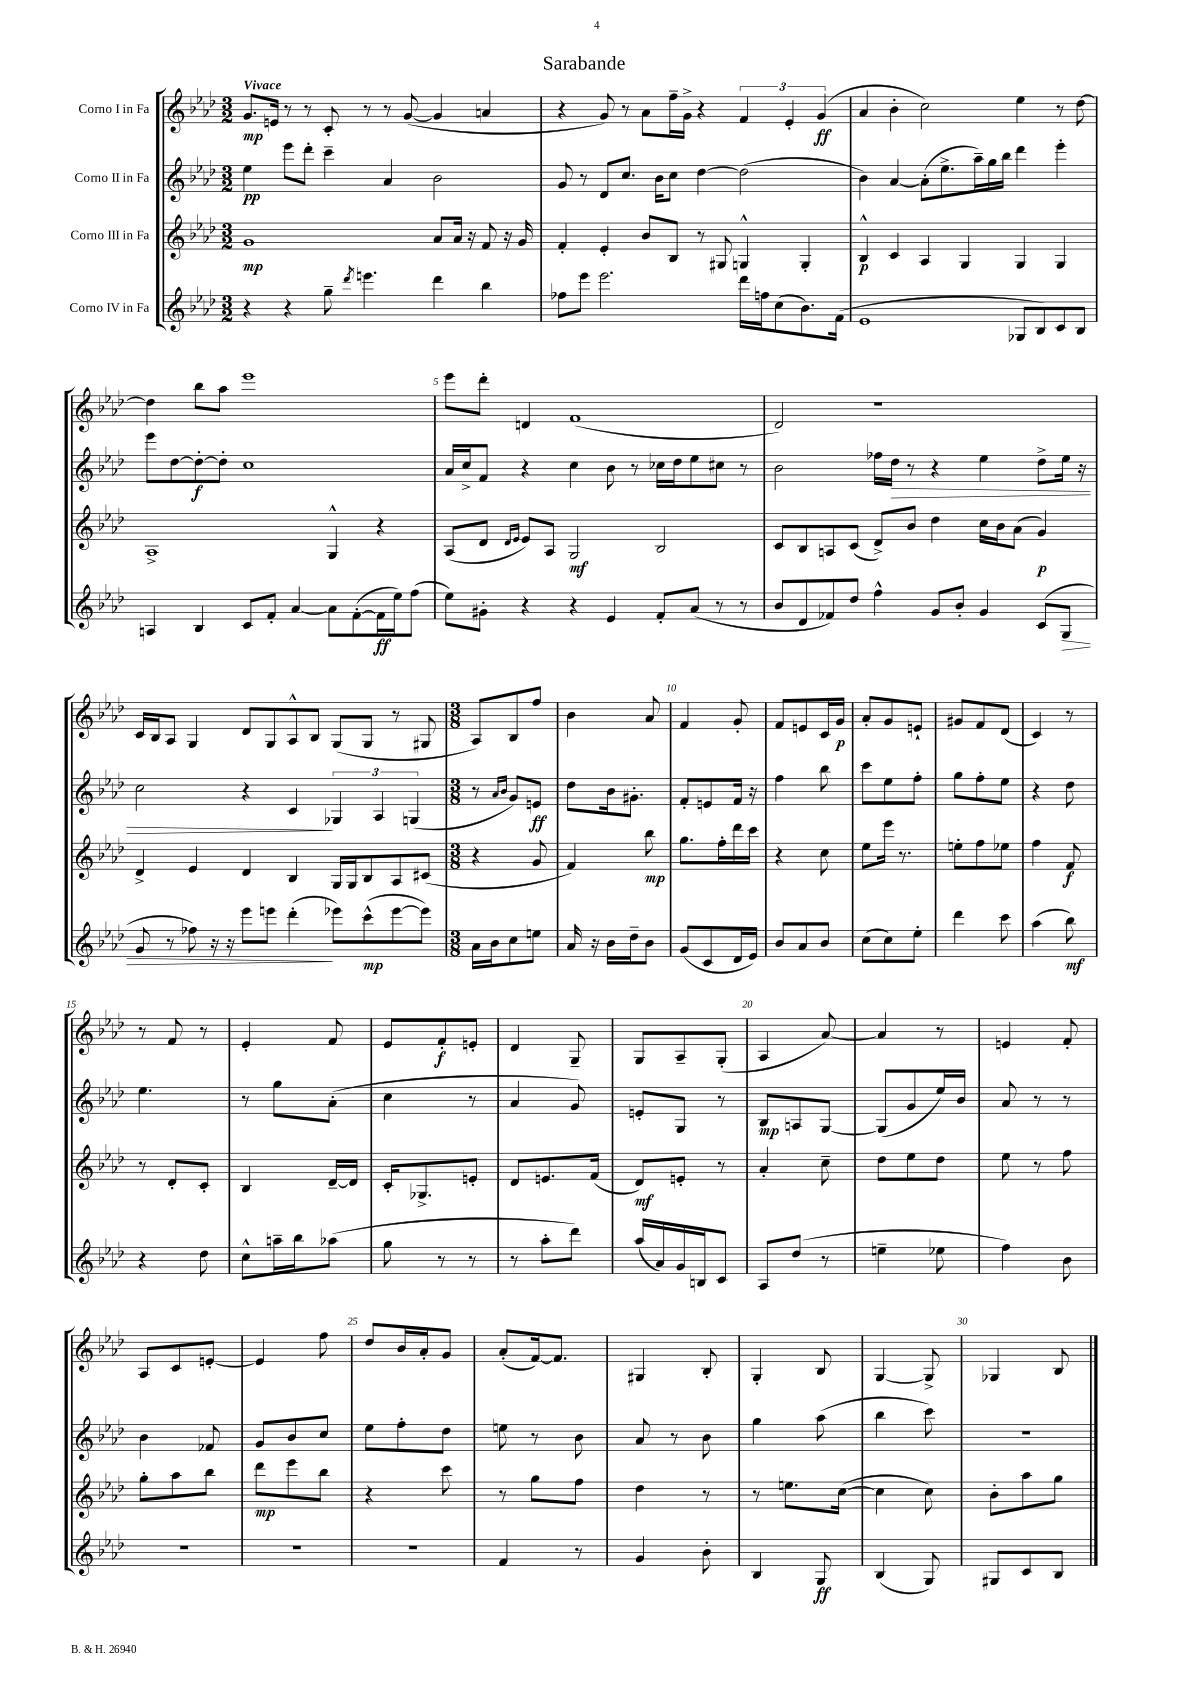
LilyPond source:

\header { title = "Sarabande" }
<<
\new StaffGroup <<
\new Staff = "s0" \with { instrumentName = "Corno I in Fa" } {
    \clef treble \key aes \major \numericTimeSignature \time 3/2 \tempo "Vivace"
    \autoBeamOff g'8.[\mp e'16] r8 r8 c'8-. r8 r8 g'8~( g'4 a'4 |
    r4 g'8) r8 aes'8[ f''16-- g'16]-> r4 \tuplet 3/2 { f'4 ees'4-. g'4\ff( } |
    aes'4 bes'4-. c''2) ees''4 r8 des''8~ |
    des''4 bes''8[ aes''8] ees'''1 |
    ees'''8[ des'''8]-. d'4 f'1( |
    des'2) r1 |
    c'16[ bes16 aes8] g4 des'8[ g8 aes8-^ bes8] g8[( g8] r8 gis8 |
    \numericTimeSignature \time 3/8 aes8[) bes8 f''8] |
    bes'4 aes'8 |
    f'4 g'8-. |
    f'8[ e'8 c'16 g'16]\p |
    aes'8[-. g'8 e'8]-! |
    gis'8[ f'8 des'8]( |
    c'4) r8 |
    r8 f'8 r8 |
    ees'4-. f'8 |
    ees'8[ f'8-.\f e'8]-. |
    des'4 g8-- |
    g8[ aes8-- g8]-.( |
    aes4 aes'8~) |
    aes'4 r8 |
    e'4 f'8-. |
    aes8[ c'8 e'8]~-. |
    e'4 f''8 |
    des''8[ bes'16 aes'16-. g'8] |
    aes'8[-.( f'16~) f'8.] |
    gis4 bes8-. |
    g4-. bes8 |
    g4~ g8-> |
    ges4 bes8 \bar "|." |
}
\new Staff = "s1" \with { instrumentName = "Corno II in Fa" } {
    \clef treble \key aes \major \numericTimeSignature \time 3/2
    \autoBeamOff ees''4\pp ees'''8[ des'''8]-. c'''4-- aes'4 bes'2 |
    g'8 r8 des'8[ c''8.] bes'16[ c''8] des''4~ des''2( |
    bes'4) aes'4~ aes'8[-.( ees''8.-> aes''16--) g''16 bes''16] des'''4 ees'''4-. |
    ees'''8[ des''8~ des''8~-.\f des''8]-. c''1 |
    aes'16[ c''16-> f'8] r4 c''4 bes'8 r8 ces''16[ des''16 ees''8 cis''8] r8 |
    bes'2 fes''16[ des''16]\> r8 r4 ees''4 des''8[-> ees''16] r16 |
    c''2 r4 c'4\! \tuplet 3/2 { ges4 aes4 g4( } |
    \numericTimeSignature \time 3/8 r8 \grace { aes'16[ bes'16] } g'8[) e'8]\ff |
    des''8[ bes'16 gis'8.]-. |
    f'8[-. e'8 f'16] r16 |
    f''4 bes''8 |
    c'''8[ ees''8 f''8]-. |
    g''8[ f''8-. ees''8] |
    r4 des''8 |
    ees''4. |
    r8 g''8[ aes'8]-.( |
    c''4 r8 |
    aes'4 g'8) |
    e'8[-. g8] r8 |
    bes8[\mp a8 g8]~ |
    g8[( g'8 ees''16) bes'16] |
    aes'8 r8 r8 |
    bes'4 fes'8 |
    g'8[ bes'8 c''8] |
    ees''8[ f''8-. des''8] |
    e''8 r8 bes'8 |
    aes'8 r8 bes'8 |
    g''4 aes''8( |
    bes''4 c'''8) |
    R4. \bar "|." |
}
\new Staff = "s2" \with { instrumentName = "Corno III in Fa" } {
    \clef treble \key aes \major \numericTimeSignature \time 3/2
    \autoBeamOff g'1\mp aes'8[ aes'16] r16 f'8 r16 g'16 |
    f'4-. ees'4-. bes'8[ bes8] r8 gis8 g4-^ g4-. |
    bes4-^\p c'4 aes4 g4 g4 g4 |
    aes1-> g4-^ r4 |
    aes8[( des'8] \grace { des'16[ ees'16] } ees'8[) aes8] g2\mf bes2 |
    c'8[ bes8 a8 c'8]( des'8[->) bes'8] des''4 c''16[ bes'16 aes'8]( g'4\p) |
    des'4-> ees'4 des'4 bes4 g16[ g16 bes8 aes8 cis'8]( |
    \numericTimeSignature \time 3/8 r4 g'8 |
    f'4) bes''8\mp |
    g''8.[ f''16-. des'''16 c'''16] |
    r4 c''8 |
    ees''8[ ees'''16] r8. |
    e''8[-. f''8 ees''8] |
    f''4 f'8\f |
    r8 des'8[-. c'8]-. |
    bes4 des'16[~-- des'16] |
    c'16[-. ges8.-> e'8]-. |
    des'8[ e'8. f'16]( |
    des'8[\mf) e'8]-. r8 |
    aes'4-. c''8-- |
    des''8[ ees''8 des''8] |
    ees''8 r8 f''8 |
    g''8[-. aes''8 bes''8] |
    des'''8[\mp ees'''8 bes''8] |
    r4 c'''8 |
    r8 g''8[ f''8] |
    des''4 r8 |
    r8 e''8.[ c''16]~( |
    c''4 c''8) |
    bes'8[-. aes''8 g''8] \bar "|." |
}
\new Staff = "s3" \with { instrumentName = "Corno IV in Fa" } {
    \clef treble \key aes \major \numericTimeSignature \time 3/2
    \autoBeamOff r4 r4 g''8-- \acciaccatura { des'''8 } e'''4. des'''4 bes''4 |
    fes''8[ ees'''8] ees'''2. des'''16[ f''16 c''8( bes'8.) f'16]( |
    ees'1 ges8[ bes8) c'8 bes8] |
    a4 bes4 c'8[ f'8]-. aes'4~ aes'8[ f'8~-.( f'16\ff ees''16) f''8]( |
    ees''8[) gis'8]-. r4 r4 ees'4 f'8[-. aes'8]( r8 r8 |
    bes'8[ des'8 fes'8) des''8] f''4-^ g'8[ bes'8]-. g'4 c'8[( g8]\> |
    g'8 r8 fes''8) r16 r16 ees'''8[ e'''8] des'''4-.\!( ees'''8[) c'''8-^\mp( ees'''8~ ees'''8]) |
    \numericTimeSignature \time 3/8 aes'16[ bes'16 c''8 e''8] |
    aes'16 r16 bes'16[ des''16-- bes'8] |
    g'8[( c'8 des'16 ees'16]) |
    bes'8[ aes'8 bes'8] |
    c''8[( c''8) ees''8]-. |
    des'''4 c'''8 |
    aes''4( bes''8\mf) |
    r4 des''8 |
    c''8[-^ a''16-- bes''16 aes''8]( |
    g''8 r8 r8 |
    r8 aes''8[-. des'''8]) |
    aes''16[( aes'16) g'16 b16 c'8] |
    aes8[ des''8]( r8 |
    e''4-- ees''8 |
    f''4) bes'8 |
    R4. |
    R4. |
    R4. |
    f'4 r8 |
    g'4 bes'8-. |
    bes4 g8\ff |
    bes4( g8) |
    gis8[ c'8 bes8] \bar "|." |
}
>>
>>
\layout { \context { \Score \override BarNumber.break-visibility = ##(#f #t #t) barNumberVisibility = #(every-nth-bar-number-visible 5) } }
